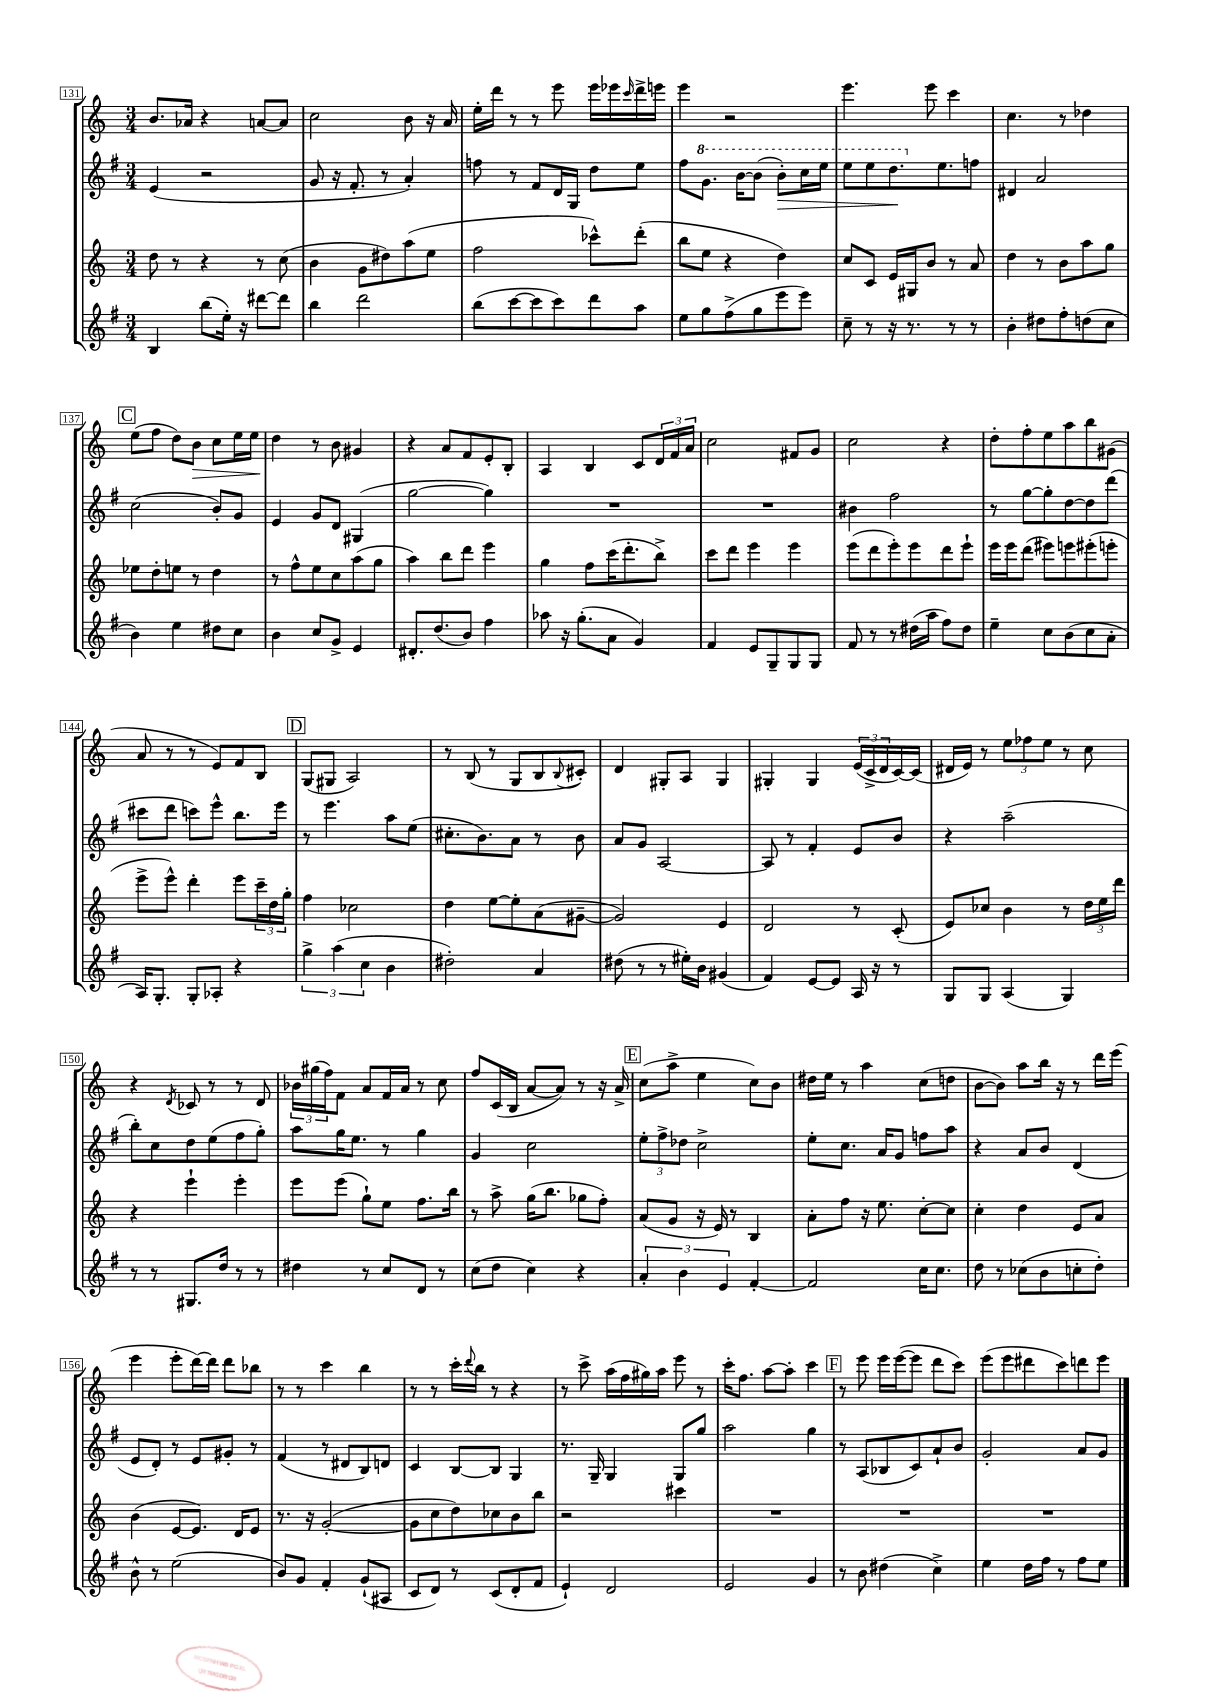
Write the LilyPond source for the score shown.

<<
\new StaffGroup <<
\new Staff = "s0" {
    \clef treble \key c \major \numericTimeSignature \time 3/4
    b'8. aes'16 r4 a'8~ a'8 |
    c''2 b'8 r16 a'16 |
    e''16-. d'''16 r8 r8 e'''8 e'''16 ees'''16 \grace { c'''16 } d'''16-> e'''16 |
    e'''4 r2 |
    e'''4. e'''8 c'''4 |
    c''4. r8 des''4 |
    \mark \markup { \box "C" } e''8( f''8 d''8) b'8\> c''8 e''16 e''16 |
    d''4\! r8 b'8 gis'4 |
    r4 a'8 f'8 e'8-. b8-. |
    a4 b4 c'8 \tuplet 3/2 { d'16 f'16 a'16 } |
    c''2 fis'8 g'8 |
    c''2 r4 |
    d''8-. f''8-. e''8 a''8 b''8 gis'8( |
    a'8 r8 r8 e'8) f'8 b8 |
    \mark \markup { \box "D" } g8( gis8 a2) |
    r8 b8( r8 g8 b8 \appoggiatura { b8 } cis'8-.) |
    d'4 gis8-. a8 gis4 |
    gis4-. gis4 \tuplet 3/2 { e'16( c'16-> d'16 } c'16~) c'16( |
    dis'16 e'16) r8 \tuplet 3/2 { e''8 fes''8 e''8 } r8 c''8 |
    r4 \acciaccatura { d'8 } ces'8 r8 r8 d'8 |
    \tuplet 3/2 { bes'16 gis''16( f''16) } f'8 a'8 f'16 a'16 r8 c''8 |
    f''8 c'16( b16 a'8~ a'8) r8 r16 a'16-> |
    \mark \markup { \box "E" } c''8( a''8-> e''4 c''8) b'8 |
    dis''16 e''16 r8 a''4 c''8( d''8 |
    b'8~ b'8) a''8 b''16 r16 r8 d'''16 e'''16( |
    e'''4 e'''8-. d'''16~) d'''16 d'''8 bes''8 |
    r8 r8 c'''4 b''4 |
    r8 r8 c'''16-. \appoggiatura { d'''8 } b''16 r8 r4 |
    r8 c'''8-> a''16( f''16 gis''16) a''16 e'''8 r8 |
    c'''16-. f''8. a''8~ a''8-. c'''4 |
    \mark \markup { \box "F" } r8 e'''8 e'''16 e'''16~( e'''8 d'''8 c'''8) |
    e'''8( e'''8 dis'''8 c'''8) d'''8 e'''8 \bar "|." |
}
\new Staff = "s1" {
    \clef treble \key g \major \numericTimeSignature \time 3/4
    e'4( r2 |
    g'8 r16 fis'8.-. r8 a'4-.) |
    f''8 r8 fis'8 d'16 g16 d''8 e''8 |
    fis''8 \ottava #1 g''8. b''16~ b''8( b''8-.\>) c'''16 e'''16 |
    e'''8 e'''8 d'''8.\! \ottava #0 e''8. f''8 |
    dis'4 a'2 |
    \mark \markup { \box "C" } c''2( b'8-.) g'8 |
    e'4 g'8 d'8 gis4( |
    g''2~ g''4) |
    R2. |
    R2. |
    bis'4 fis''2 |
    r8 g''8~ g''8-. d''8~ d''8 d'''8( |
    cis'''8 d'''8 c'''8) e'''8-^ b''8. e'''16 |
    \mark \markup { \box "D" } r8 e'''4. a''8 e''8( |
    cis''8.-. b'8.) a'8 r8 b'8 |
    a'8 g'8 a2~ |
    a8 r8 fis'4-. e'8 b'8 |
    r4 a''2--( |
    b''8-.) c''8 d''8 e''8( fis''8 g''8-.) |
    a''8 g''16 e''8. r8 g''4 |
    g'4 c''2 |
    \mark \markup { \box "E" } \tuplet 3/2 { e''8-. fis''8-> des''8 } c''2-> |
    e''8-. c''8. a'16 g'8 f''8 a''8 |
    r4 a'8 b'8 d'4( |
    e'8 d'8-.) r8 e'8 gis'8-. r8 |
    fis'4( r8 dis'8 b8) d'8 |
    c'4 b8~ b8 g4 |
    r8. g16-- g4 g8 g''8 |
    a''2 g''4 |
    \mark \markup { \box "F" } r8 a8( bes8 c'8) a'8-! b'8 |
    g'2-. a'8 g'8 \bar "|." |
}
\new Staff = "s2" {
    \clef treble \key c \major \numericTimeSignature \time 3/4
    d''8 r8 r4 r8 c''8( |
    b'4 g'8 dis''8) a''8( e''8 |
    f''2 ces'''8-^) d'''8-.( |
    b''8 e''8 r4 d''4) |
    c''8 c'8 e'16 gis16 b'8 r8 a'8 |
    d''4 r8 b'8 a''8 g''8 |
    \mark \markup { \box "C" } ees''8 d''8-. e''8 r8 d''4 |
    r8 f''8-^ e''8 c''8 a''8( g''8 |
    a''4) b''8 d'''8 e'''4 |
    g''4 f''8 c'''16( d'''8.-. b''8->) |
    c'''8 d'''8 e'''4 e'''4 |
    e'''8( d'''8 e'''8-.) e'''8 d'''8 e'''8-! |
    e'''16 e'''16 d'''8( eis'''8) e'''8 eis'''8-.( e'''8-. |
    e'''8-> e'''8-^) d'''4-. e'''8 \tuplet 3/2 { c'''16-- d''16 g''16-. } |
    \mark \markup { \box "D" } f''4 ces''2 |
    d''4 e''8~ e''8-. a'8( gis'8~-- |
    gis'2) e'4 |
    d'2 r8 c'8-.( |
    e'8) ces''8 b'4 r8 \tuplet 3/2 { d''16 e''16 d'''16 } |
    r4 e'''4-! e'''4-. |
    e'''8 e'''8( g''8-!) e''8 f''8. b''16 |
    r8 a''8-> g''16( b''8. ges''8 f''8-.) |
    \mark \markup { \box "E" } a'8( g'8 r16 e'16) r8 b4 |
    a'8-. f''8 r16 e''8. c''8~-. c''8 |
    c''4-. d''4 e'8 a'8 |
    b'4( e'8~ e'8.) d'16 e'8 |
    r8. r16 g'2~-.( |
    g'8 c''8 d''8) ces''8 b'8 b''8 |
    r2 cis'''4 |
    R2. |
    \mark \markup { \box "F" } R2. |
    R2. \bar "|." |
}
\new Staff = "s3" {
    \clef treble \key g \major \numericTimeSignature \time 3/4
    b4 b''8( e''16-.) r16 dis'''8~ dis'''8 |
    b''4 d'''2 |
    b''8( c'''8~ c'''8 c'''8) d'''8 a''8 |
    e''8 g''8 fis''8->( g''8 e'''8 e'''8) |
    c''8-- r8 r16 r8. r8 r8 |
    b'4-. dis''8 fis''8-. d''8( c''8 |
    \mark \markup { \box "C" } b'4) e''4 dis''8 c''8 |
    b'4 c''8 g'8-> e'4 |
    dis'8.-. d''8.( b'8) fis''4 |
    aes''8 r16 g''8.-.( a'8 g'4) |
    fis'4 e'8 g8-- g8 g8 |
    fis'8 r8 r8 dis''16( a''16 fis''8) dis''8 |
    e''4-- c''8 b'8( c''8 a'8-. |
    a16) g8.-. g8-. aes8-. r4 |
    \mark \markup { \box "D" } \tuplet 3/2 { g''4-> a''4( c''4 } b'4 |
    dis''2-.) a'4 |
    dis''8( r8 r8 eis''16-.) b'16 gis'4( |
    fis'4) e'8~ e'8 a16 r16 r8 |
    g8 g8 a4( g4) |
    r8 r8 gis8. d''16 r8 r8 |
    dis''4 r8 c''8 d'8 r8 |
    c''8( d''8 c''4) r4 |
    \mark \markup { \box "E" } \tuplet 3/2 { a'4-. b'4 e'4 } fis'4~-. |
    fis'2 c''16 c''8. |
    d''8 r8 ces''8( b'8 c''8-. d''8-.) |
    b'8-^ r8 e''2( |
    b'8) g'8 fis'4-. g'8-!( ais8 |
    c'8 d'8) r8 c'8( d'8-. fis'8 |
    e'4-!) d'2 |
    e'2 g'4 |
    \mark \markup { \box "F" } r8 b'8 dis''4( c''4->) |
    e''4 d''16 fis''16 r8 fis''8 e''8 \bar "|." |
}
>>
>>
\layout { \context { \Score currentBarNumber = #131 \override BarNumber.stencil = #(make-stencil-boxer 0.1 0.3 ly:text-interface::print) } }
